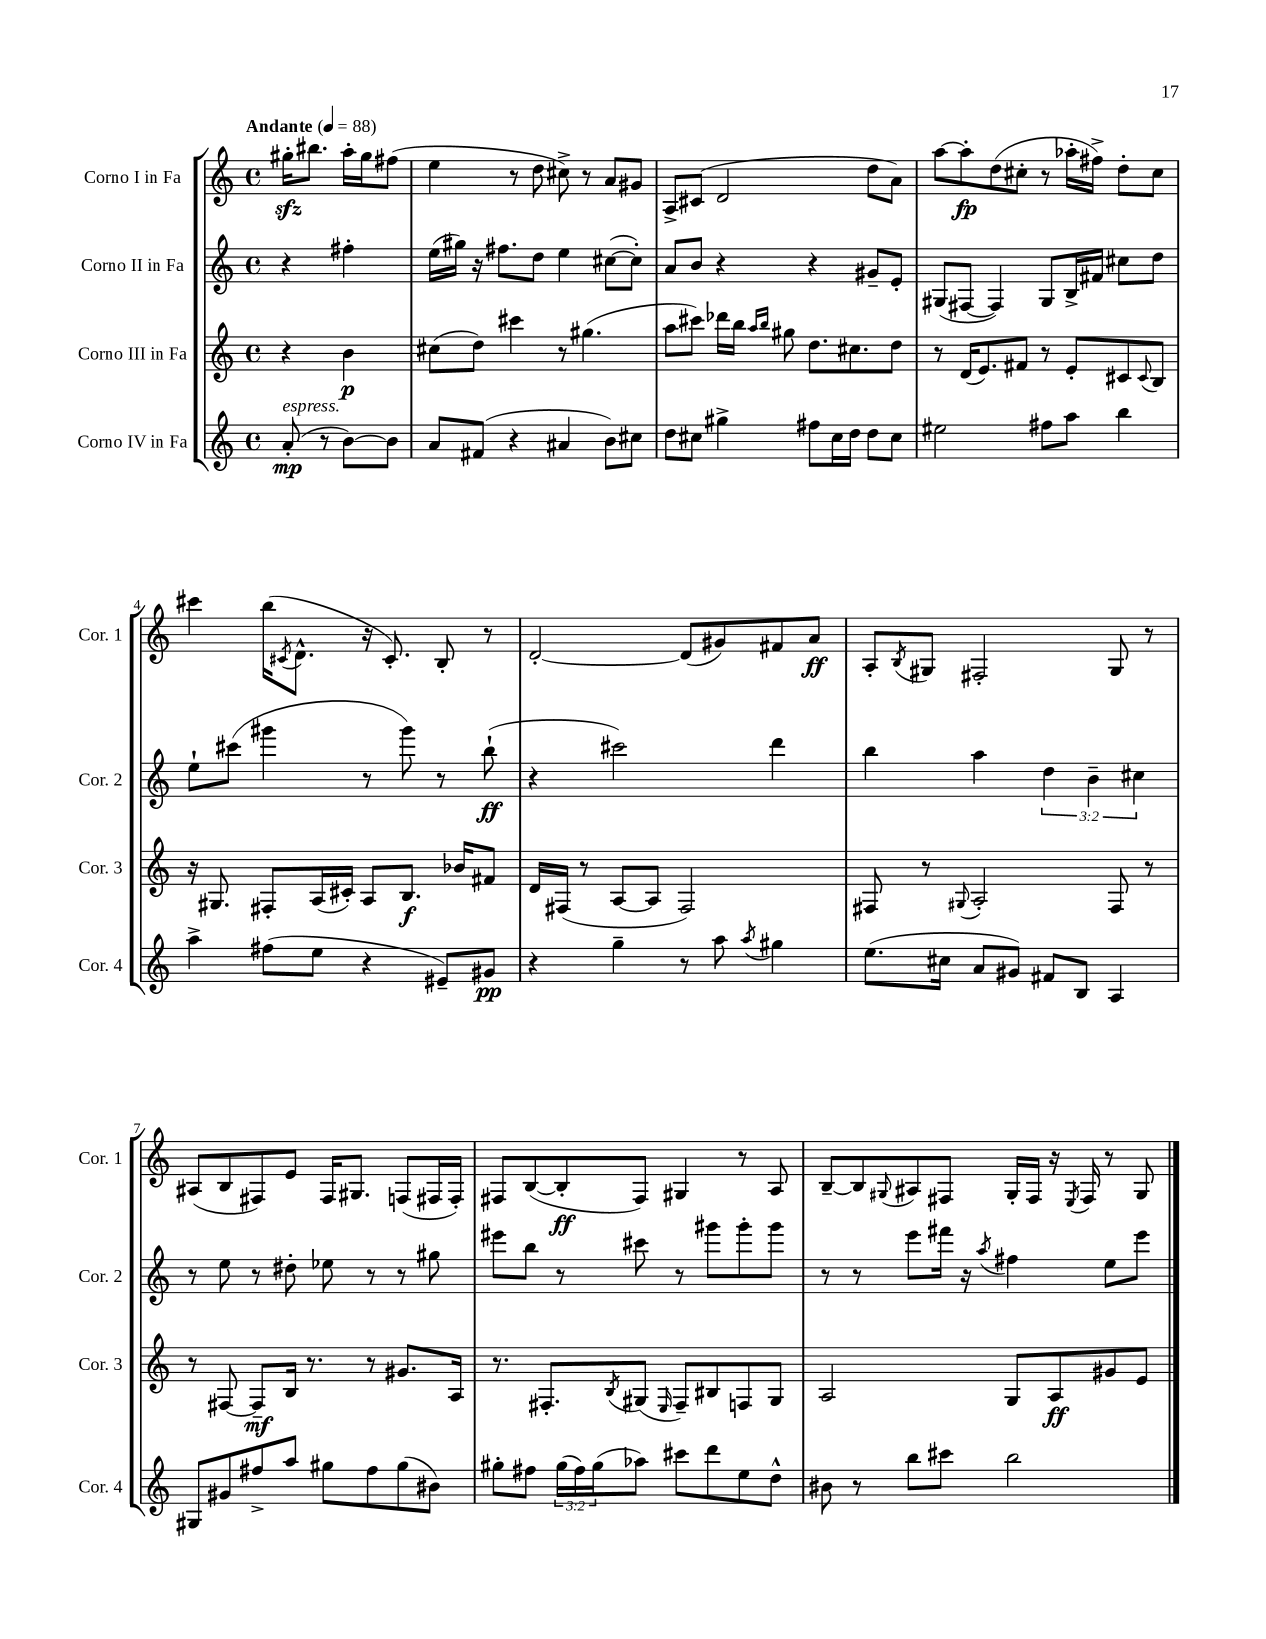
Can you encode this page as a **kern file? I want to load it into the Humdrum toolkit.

**kern	**kern	**kern	**kern
*staff4	*staff3	*staff2	*staff1
*clefG2	*clefG2	*clefG2	*clefG2
*k[]	*k[]	*k[]	*k[]
*M4/4	*M4/4	*M4/4	*M4/4
*met(c)	*met(c)	*met(c)	*met(c)
*MM88	*MM88	*MM88	*MM88
(8a'/	4r	4r	16gg#'\LK
.	.	.	8.bb#\J
8r	.	.	.
[8b\L)	4b\	4ff#'\	16aa'\LL
.	.	.	16gg#\J
8b\]J	.	.	(8ff#\J
=	=	=	=
8a/L	(8cc#\L	(16ee\LL	4ee\
.	.	16gg#\JJ)	.
(8f#/J	8dd\J)	16r	.
.	.	8.ff#\L	.
4r	4ccc#\	.	8r
.	.	8dd\J	8dd\
4a#/	8r	4ee\	8cc#^\)
.	(4.gg#\	.	8r
8b\L)	.	([8cc#\L	8a/L
8cc#\J	.	8cc#'\]J)	8g#/J
=	=	=	=
8dd\L	8aa\L	8a/L	8A^/L
8cc#\J	8ccc#\J)	8b/J	(8c#/J
4gg#^\	16ddd-\LL	4r	2d/
.	16bb\JJ	.	.
.	16qqaa/LL	.	.
.	16qqbb/JJ	.	.
.	8gg#\	.	.
8ff#\L	8.dd\L	4r	.
16cc#\L	.	.	.
16dd\JJ	8.cc#\	.	.
8dd\L	.	8g#~/L	8dd\L
8cc#\J	8dd\J	8e'/J	8a\J)
=	=	=	=
2ee#\	8r	(8G#/L	[8aa\L
.	(16d/LK	[8F#/J	8aa'\]
.	8.e/)	.	.
.	.	4F#/])	(8dd\
.	8f#/J	.	8cc#'\J
8ff#\L	8r	8G#/L	8r
8aa\J	8e'/L	16B^/L	16aa-'\LL
.	.	16f#/JJ	16ff#^\JJ)
4bb\	8c#/	8cc#\L	8dd'\L
.	8qqc#/	.	.
.	8B/J	8dd\J	8cc#\J
=	=	=	=
4aa^\	16r	8ee`\L	4ccc#\
.	8.G#/	.	.
.	.	(8ccc#\J	.
(8ff#\L	8F#'/L	4ggg#\	(16bb\LK
.	.	.	8qc#/
.	.	.	8.d^^\J
8ee\J	(16A/L	.	.
.	16c#'/JJ)	.	.
4r	8A/L	8r	16r
.	.	.	8.c#'/)
.	8.B/J	8ggg#\)	.
8e#~/L)	.	8r	8B'/
.	16b-/LK	.	.
8g#/J	8f#/J	(8bb`\	8r
=	=	=	=
4r	16d/LL	4r	[2d'/
.	(16F#/JJ	.	.
.	8r	.	.
4gg~\	[8A/L	2ccc#\)	.
.	8A/]J	.	.
8r	2F#/)	.	(8d/]L
8aa\	.	.	8g#/)
8qaa/	.	.	.
4gg#\	.	4ddd\	8f#/
.	.	.	8a/J
=	=	=	=
(8.ee\L	8F#/	4bb\	8A'/L
.	.	.	8qB/
.	8r	.	8G#/J
16cc#\Jk	.	.	.
.	8qqG#/	.	.
8a/L	2A'/	4aa\	2F#'/
8g#/J)	.	.	.
8f#/L	.	6dd\	.
8B/J	.	.	.
.	.	6b~\	.
4A/	8F#/	.	8G#/
.	.	6cc#\	.
.	8r	.	8r
=	=	=	=
8G#/L	8r	8r	(8A#/L
8g#/	[8F#/	8ee\	8B/
8ff#^/	8F#~/]L	8r	8F#/)
8aa/J	16B/Jk	8dd#'\	8e/J
.	8.r	.	.
8gg#\L	.	8ee-\	16F#/LK
.	.	.	8.G#/J
8ff#\	8r	8r	.
(8gg#\	8.g#/L	8r	(8F/L
8b#\J)	.	8gg#\	16F#/L
.	16A/Jk	.	16F#'/JJ)
=	=	=	=
8gg#'\L	8.r	8eee#\L	8F#/L
8ff#\J	.	8bb\J	([8B/
.	8.F#'/L	.	.
(24gg#\LL	.	8r	8B'/]
24ff#\)	.	.	.
(24gg#\J	.	.	.
.	8qB/	.	.
8aa-\J)	(8G#/J	8ccc#\	8F#/J)
.	16qqE/	.	.
8ccc#\L	8F#~/L)	8r	4G#/
8ddd\	8B#/	8ggg#\L	.
8ee\	8F/	8ggg#'\	8r
8dd^^\J	8G#/J	8ggg#\J	8A/
=	=	=	=
8b#\	2A/	8r	[8B~/L
8r	.	8r	8B/]
.	.	.	8qqG#/
8bb\L	.	8eee\L	8A#/
8ccc#\J	.	16fff#\Jk	8F#/J
.	.	16r	.
.	.	8qaa/	.
2bb\	8G/L	4ff#\	16G#'/LL
.	.	.	16F#/JJ
.	8A/	.	16r
.	.	.	8qE/
.	.	.	16F#/
.	8g#/	8ee\L	8r
.	8e/J	8eee\J	8G#/
==	==	==	==
*-	*-	*-	*-
